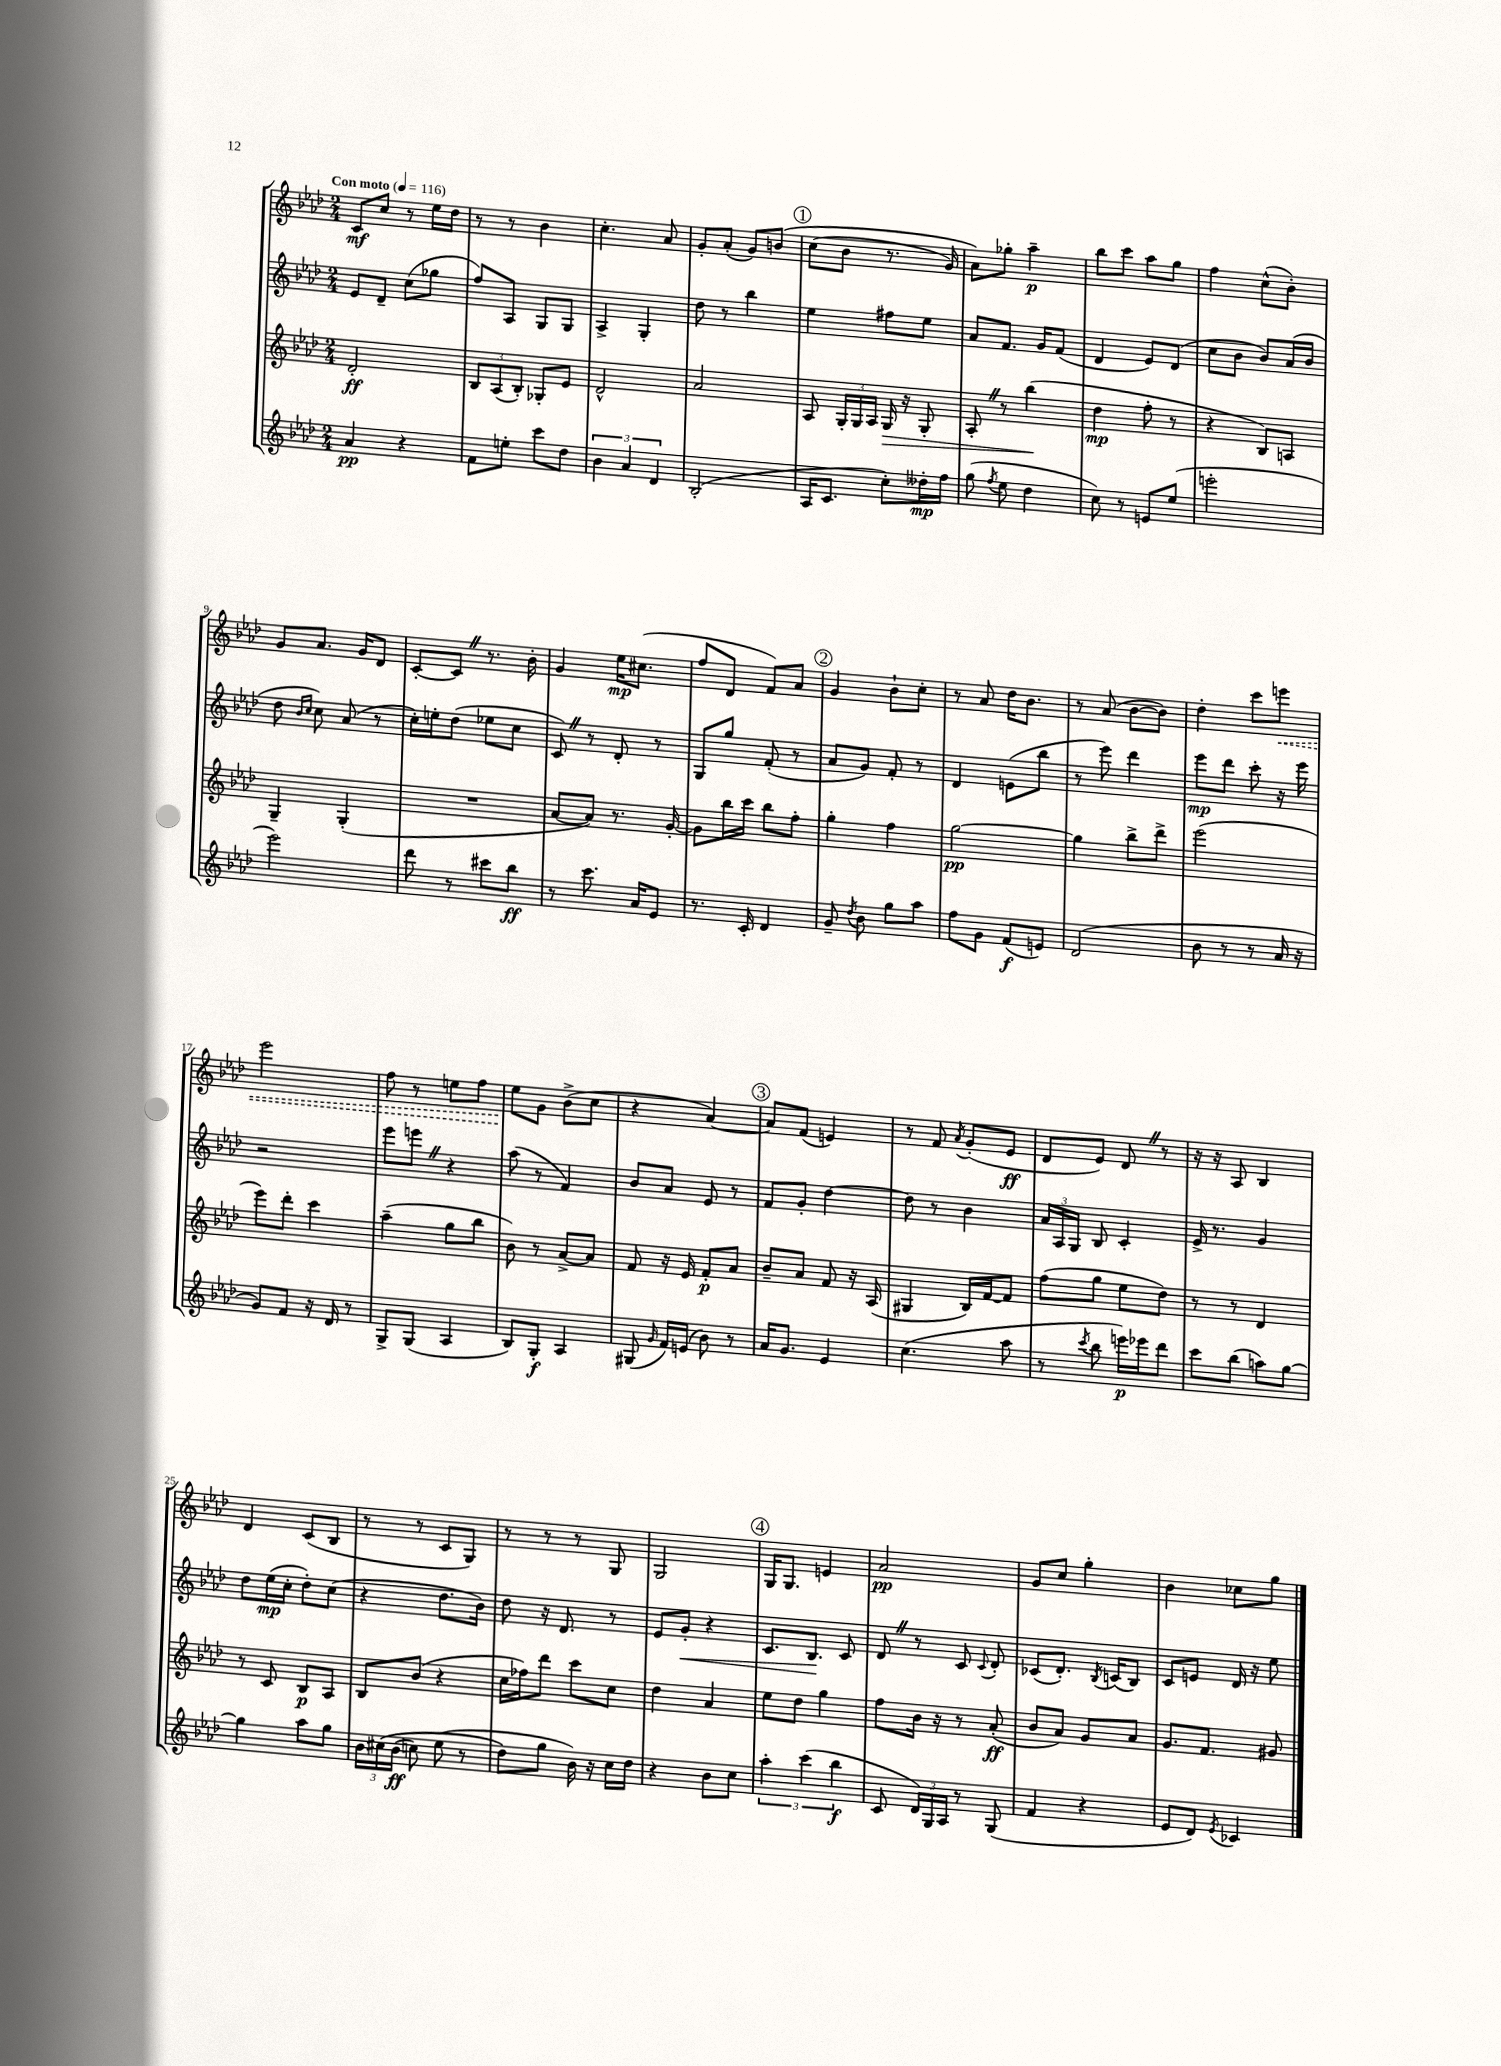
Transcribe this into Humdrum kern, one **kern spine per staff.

**kern	**dynam	**kern	**dynam	**kern	**dynam	**kern	**dynam
*part4	*part4	*part3	*part3	*part2	*part2	*part1	*part1
*staff4	*staff4	*staff3	*staff3	*staff2	*staff2	*staff1	*staff1
*clefG2	*	*clefG2	*	*clefG2	*	*clefG2	*
*k[b-e-a-d-]	*	*k[b-e-a-d-]	*	*k[b-e-a-d-]	*	*k[b-e-a-d-]	*
*M2/4	*	*M2/4	*	*M2/4	*	*M2/4	*
*MM116	*	*MM116	*	*MM116	*	*MM116	*
=1	=1	=1	=1	=1	=1	=1	=1
!	!	!	!	!	!	!LO:TX:a:B:t=Con moto	!
4a-/	pp	2d-'/	ff	8e-/L	.	8c/L	mf
.	.	.	.	8d-~/J	.	8cc/J	.
4r	.	.	.	(8cc\L	.	8r	.
.	.	.	.	8gg-X\J	.	16ee-\LL	.
.	.	.	.	.	.	16dd-\JJ	.
=2	=2	=2	=2	=2	=2	=2	=2
8f\L	.	12B-/L	.	8ff/L)	.	8r	.
.	.	(12A-/	.	.	.	.	.
8een'\J	.	.	.	8A-/J	.	8r	.
.	.	12B-'/J)	.	.	.	.	.
8ccc\L	.	8G-X'/L	.	8G/L	.	4b-\	.
8dd-\J	.	8e-/J	.	8G/J	.	.	.
=3	=3	=3	=3	=3	=3	=3	=3
6b-\	.	2d-^^/	.	4A-^/	.	4.cc'\	.
6a-/	.	.	.	.	.	.	.
.	.	.	.	4G'/	.	.	.
6d-/	.	.	.	.	.	.	.
.	.	.	.	.	.	8a-/	.
=4	=4	=4	=4	=4	=4	=4	=4
(2B-'/	.	2a-/	.	8dd-\	.	8g'/L	.
.	.	.	.	8r	.	(8a-'/J	.
.	.	.	.	4bb-\	.	8g/L)	.
.	.	.	.	.	.	(8bn/J	.
!!LO:REH:place=s1:t=1
=5	=5	=5	=5	=5	=5	=5	=5
16A-/KL	.	8A-/	.	4ee-\	.	(8cc\L	.
8.c/J	.	.	.	.	.	.	.
.	.	24G'/LL	.	.	.	8b-\J	.
.	.	24G/	.	.	.	.	.
.	.	24A-/JJ	.	.	.	.	.
!	!	!	!LO:HP:b	!	!	!	!
8cc'\L)	.	16G/	>	8ff#X\L	.	8.r	.
.	.	16r	.	.	.	.	.
16dd--X'\L	mp	8G'/	.	8ee-\J	.	.	.
16ff\JJ	.	.	.	.	.	16g/)	.
=6	=6	=6	=6	=6	=6	=6	=6
(8gg\	.	8A-'Z/	.	8a-/L	.	8a-\L)	.
8qff/	.	.	.	.	.	.	.
8ee-\	.	8r	.	8.f/J	.	8gg-X'\J	.
4dd-\	.	(4bb-\	.	.	.	4aa-~\	p
.	.	.	.	16g/KL	.	.	.
.	.	.	.	(8f/J	.	.	.
.	.	.	]	.	.	.	.
=7	=7	=7	=7	=7	=7	=7	=7
8cc\)	.	4dd-\	mp	4d-/	.	8bb-\L	.
8r	.	.	.	.	.	8ccc\J	.
8en/L	.	8ff'\	.	8e-/L)	.	8aa-\L	.
(8ee-/J	.	8r	.	(8d-/J	.	8gg\J	.
=8	=8	=8	=8	=8	=8	=8	=8
2eeen'\	.	4r	.	8cc\L	.	4ff\	.
.	.	.	.	8b-\J	.	.	.
.	.	8B-/L)	.	8b-/L)	.	(8cc^^\L	.
.	.	8An/J	.	(16a-/L	.	8b-'\J)	.
.	.	.	.	16b-/JJ	.	.	.
!!LO:LB:g=z
=9	=9	=9	=9	=9	=9	=9	=9
2eee-\)	.	4G~/	.	8dd-\	.	8g/L	.
.	.	.	.	16qqb-/LL	.	.	.
.	.	.	.	16qqcc/JJ	.	.	.
.	.	.	.	8cc\)	.	8.a-/J	.
.	.	(4G'/	.	(8a-/	.	.	.
.	.	.	.	.	.	16g/KL	.
.	.	.	.	8r	.	8d-/J	.
=10	=10	=10	=10	=10	=10	=10	=10
8ddd-\	.	2r	.	16cc'\LL)	.	[8c'/L	.
.	.	.	.	16een'\J	.	.	.
8r	.	.	.	(8dd-\J	.	8cZ/J]	.
8ccc#X\L	.	.	.	8ee-X\L	.	8.r	.
8bb-\J	ff	.	.	8cc\J	.	.	.
.	.	.	.	.	.	16b-'\	.
=11	=11	=11	=11	=11	=11	=11	=11
8r	.	[8a-/L	.	8cZ/)	.	4g/	.
8.ccc\	.	8a-/J])	.	8r	.	.	.
.	.	8.r	.	8d-'/	.	16ee-\KL	mp
16a-/KL	.	.	.	.	.	(8.cc#X\J	.
8e-/J	.	.	.	8r	.	.	.
.	.	[16g'/	.	.	.	.	.
=12	=12	=12	=12	=12	=12	=12	=12
8.r	.	8g\L]	.	8G/L	.	8ff/L	.
.	.	16bb-\L	.	8gg/J	.	8d-/J	.
16c'/	.	16ccc\JJ	.	.	.	.	.
4d-/	.	8bb-\L	.	(8f'/	.	8f/L)	.
.	.	8ff'\J	.	8r	.	8a-/J	.
!!LO:REH:place=s1:t=2
=13	=13	=13	=13	=13	=13	=13	=13
8g~/	.	4gg'\	.	8a-/L	.	4g/	.
8qdd-/	.	.	.	.	.	.	.
8b-\	.	.	.	8g/J)	.	.	.
8gg\L	.	4ff\	.	8f'/	.	8b-`\L	.
8aa-\J	.	.	.	8r	.	8cc'\J	.
=14	=14	=14	=14	=14	=14	=14	=14
8ff\L	.	[2gg\	pp	4d-/	.	8r	.
8g\J	.	.	.	.	.	8a-/	.
(8f/L	f	.	.	(8en\L	.	16dd-\KL	.
.	.	.	.	.	.	8.b-\J	.
8en/J)	.	.	.	8bb-\J	.	.	.
=15	=15	=15	=15	=15	=15	=15	=15
(2d-/	.	4gg\]	.	8r	.	8r	.
.	.	.	.	8eee-\)	.	(8a-/	.
.	.	8bb-^\L	.	4ddd-\	.	[8b-\L	.
.	.	8ddd-^\J	.	.	.	8b-\J])	.
=16	=16	=16	=16	=16	=16	=16	=16
8b-\	.	(2eee-\	.	8eee-\L	mp	4dd-'\	.
8r	.	.	.	8ddd-\J	.	.	.
8r	.	.	.	8ccc'\	.	8ccc\L	.
!	!	!	!	!	!	!	!LO:HP:b
16a-/	.	.	.	16r	.	8eeen\J	<
16r	.	.	.	16eee-\	.	.	.
!!LO:LB:g=z
=17	=17	=17	=17	=17	=17	=17	=17
8g/L)	.	8eee-\L)	.	2r	.	2eee-\	.
8f/J	.	8ddd-'\J	.	.	.	.	.
16r	.	4ccc\	.	.	.	.	.
16d-/	.	.	.	.	.	.	.
8r	.	.	.	.	.	.	.
=18	=18	=18	=18	=18	=18	=18	=18
8G^/L	.	(4aa-~\	.	8eee-\L	.	8ff\	.
(8G/J	.	.	.	8eeenZ\J	.	8r	.
4A-/	.	8gg\L	.	4r	.	8een\L	.
.	.	8bb-\J	.	.	.	8ff\J	.
=19	=19	=19	=19	=19	=19	=19	=19
8B-/L)	.	8b-\)	.	(8aa-\	.	8ee-\L	.
8G'/J	f	8r	.	8r	.	8g\J	[
4A-/	.	[8a-^/L	.	4f/)	.	(8b-^\L	.
.	.	8a-/J]	.	.	.	8cc\J	.
=20	=20	=20	=20	=20	=20	=20	=20
(8G#X/	.	8f/	.	8b-/L	.	4r	.
16qqg/	.	.	.	.	.	.	.
16f/LL)	.	16r	.	8a-/J	.	.	.
(16en/JJ	.	16e-/	.	.	.	.	.
8b-\)	.	8f'/L	p	8e-/	.	[4a-/)	.
8r	.	8a-/J	.	8r	.	.	.
!!LO:REH:place=s1:t=3
=21	=21	=21	=21	=21	=21	=21	=21
16a-/KL	.	8b-~/L	.	8f/L	.	8a-/L]	.
8.g/J	.	.	.	.	.	.	.
.	.	8a-/J	.	8g'/J	.	(8f/J	.
4e-/	.	8f/	.	[4dd-\	.	4en/)	.
.	.	16r	.	.	.	.	.
.	.	(16A-/	.	.	.	.	.
=22	=22	=22	=22	=22	=22	=22	=22
(4.cc\	.	4G#X/	.	8dd-\]	.	8r	.
.	.	.	.	8r	.	8f/	.
.	.	.	.	.	.	8qa-/	.
.	.	16B-/LL)	.	4b-\	.	(8g'/L	.
.	.	[16f/J	.	.	.	.	.
8aa-\	.	8f/J]	.	.	.	8e-/J	ff
=23	=23	=23	=23	=23	=23	=23	=23
8r	.	(8ff\L	.	24a-/LL	.	8d-/L	.
.	.	.	.	24A-/	.	.	.
.	.	.	.	24G/JJ	.	.	.
8qccc/	.	.	.	.	.	.	.
8bb-\	.	8gg\J	.	8B-/	.	8e-/J)	.
16eeen\LL)	p	8ee-\L	.	4c'/	.	8d-Z/	.
16eee-X\J	.	.	.	.	.	.	.
8ddd-\J	.	8dd-\J)	.	.	.	8r	.
=24	=24	=24	=24	=24	=24	=24	=24
8ccc\L	.	8r	.	16e-^/	.	16r	.
.	.	.	.	8.r	.	16r	.
(8bb-\J	.	8r	.	.	.	8A-/	.
8aan\L)	.	4d-/	.	4g/	.	4B-/	.
[8gg\J	.	.	.	.	.	.	.
!!LO:LB:g=z
=25	=25	=25	=25	=25	=25	=25	=25
4gg\]	.	8r	.	8dd-\L	.	4d-/	.
.	.	8c/	.	(16ee-\L	mp	.	.
.	.	.	.	16cc'\JJ	.	.	.
8aa-\L	.	8B-/L	p	8dd-'\L)	.	(8c/L	.
8gg\J	.	8A-/J	.	(8cc\J	.	8B-/J	.
=26	=26	=26	=26	=26	=26	=26	=26
24b-\LL	.	8B-/L	.	4r	.	8r	.
(24cc#X\	.	.	.	.	.	.	.
(24b-\JJ	ff	.	.	.	.	.	.
8ccn\)	.	(8b-/J	.	.	.	8r	.
(8ee-\	.	4r	.	8.dd-\L	.	8c/L	.
8r	.	.	.	.	.	8G/J)	.
.	.	.	.	16b-\Jk)	.	.	.
=27	=27	=27	=27	=27	=27	=27	=27
8dd-\L)	.	16cc\LL	.	8dd-\	.	8r	.
.	.	16ff-X\J)	.	.	.	.	.
8gg\J	.	8ddd-\J	.	16r	.	8r	.
.	.	.	.	8.d-/	.	.	.
16b-\)	.	8ccc\L	.	.	.	8r	.
16r	.	.	.	.	.	.	.
16cc\LL	.	8cc\J	.	8r	.	8G/	.
16dd-\JJ	.	.	.	.	.	.	.
=28	=28	=28	=28	=28	=28	=28	=28
4r	.	4dd-\	.	8e-/L	.	2G/	.
!	!	!	!	!	!LO:HP:b	!	!
.	.	.	.	8g'/J	<	.	.
8b-\L	.	4a-/	.	4r	.	.	.
8cc\J	.	.	.	.	.	.	.
!!LO:REH:place=s1:t=4
=29	=29	=29	=29	=29	=29	=29	=29
6aa-'\	.	8ee-\L	.	8.c/L	.	16G/KL	.
.	.	.	.	.	.	8.G/J	.
.	.	8dd-\J	.	.	.	.	.
(6ccc\	.	.	.	.	.	.	.
.	.	.	.	8.B-/J	.	.	.
.	.	4gg\	.	.	.	4en/	.
6bb-\	f	.	.	.	.	.	.
.	.	.	.	8c/	[	.	.
=30	=30	=30	=30	=30	=30	=30	=30
8c/	.	8ff\L	.	8d-Z/	.	2a-/	pp
24d-/LL)	.	16b-\Jk	.	8r	.	.	.
24G/	.	.	.	.	.	.	.
.	.	16r	.	.	.	.	.
24A-/JJ	.	.	.	.	.	.	.
8r	.	8r	.	8c/	.	.	.
.	.	.	.	8qqc/	.	.	.
(8G/	.	(8a-'/	ff	8d-'/	.	.	.
=31	=31	=31	=31	=31	=31	=31	=31
4f/	.	8b-/L	.	(8c-X/L	.	8g/L	.
.	.	8a-/J)	.	8.d-'/J)	.	8cc/J	.
4r	.	8g/L	.	.	.	4gg'\	.
.	.	.	.	8qB-/	.	.	.
.	.	.	.	(16cn/KL	.	.	.
.	.	8a-/J	.	8B-/J)	.	.	.
=32	=32	=32	=32	=32	=32	=32	=32
8e-/L	.	8.g/L	.	8c/L	.	4b-\	.
8d-/J)	.	.	.	8en/J	.	.	.
.	.	8.f/J	.	.	.	.	.
8qe-/	.	.	.	.	.	.	.
4c-X/	.	.	.	16d-/	.	8cc-X\L	.
.	.	.	.	16r	.	.	.
.	.	8g#X/	.	8ee-\	.	8gg\J	.
==	==	==	==	==	==	==	==
*-	*-	*-	*-	*-	*-	*-	*-
